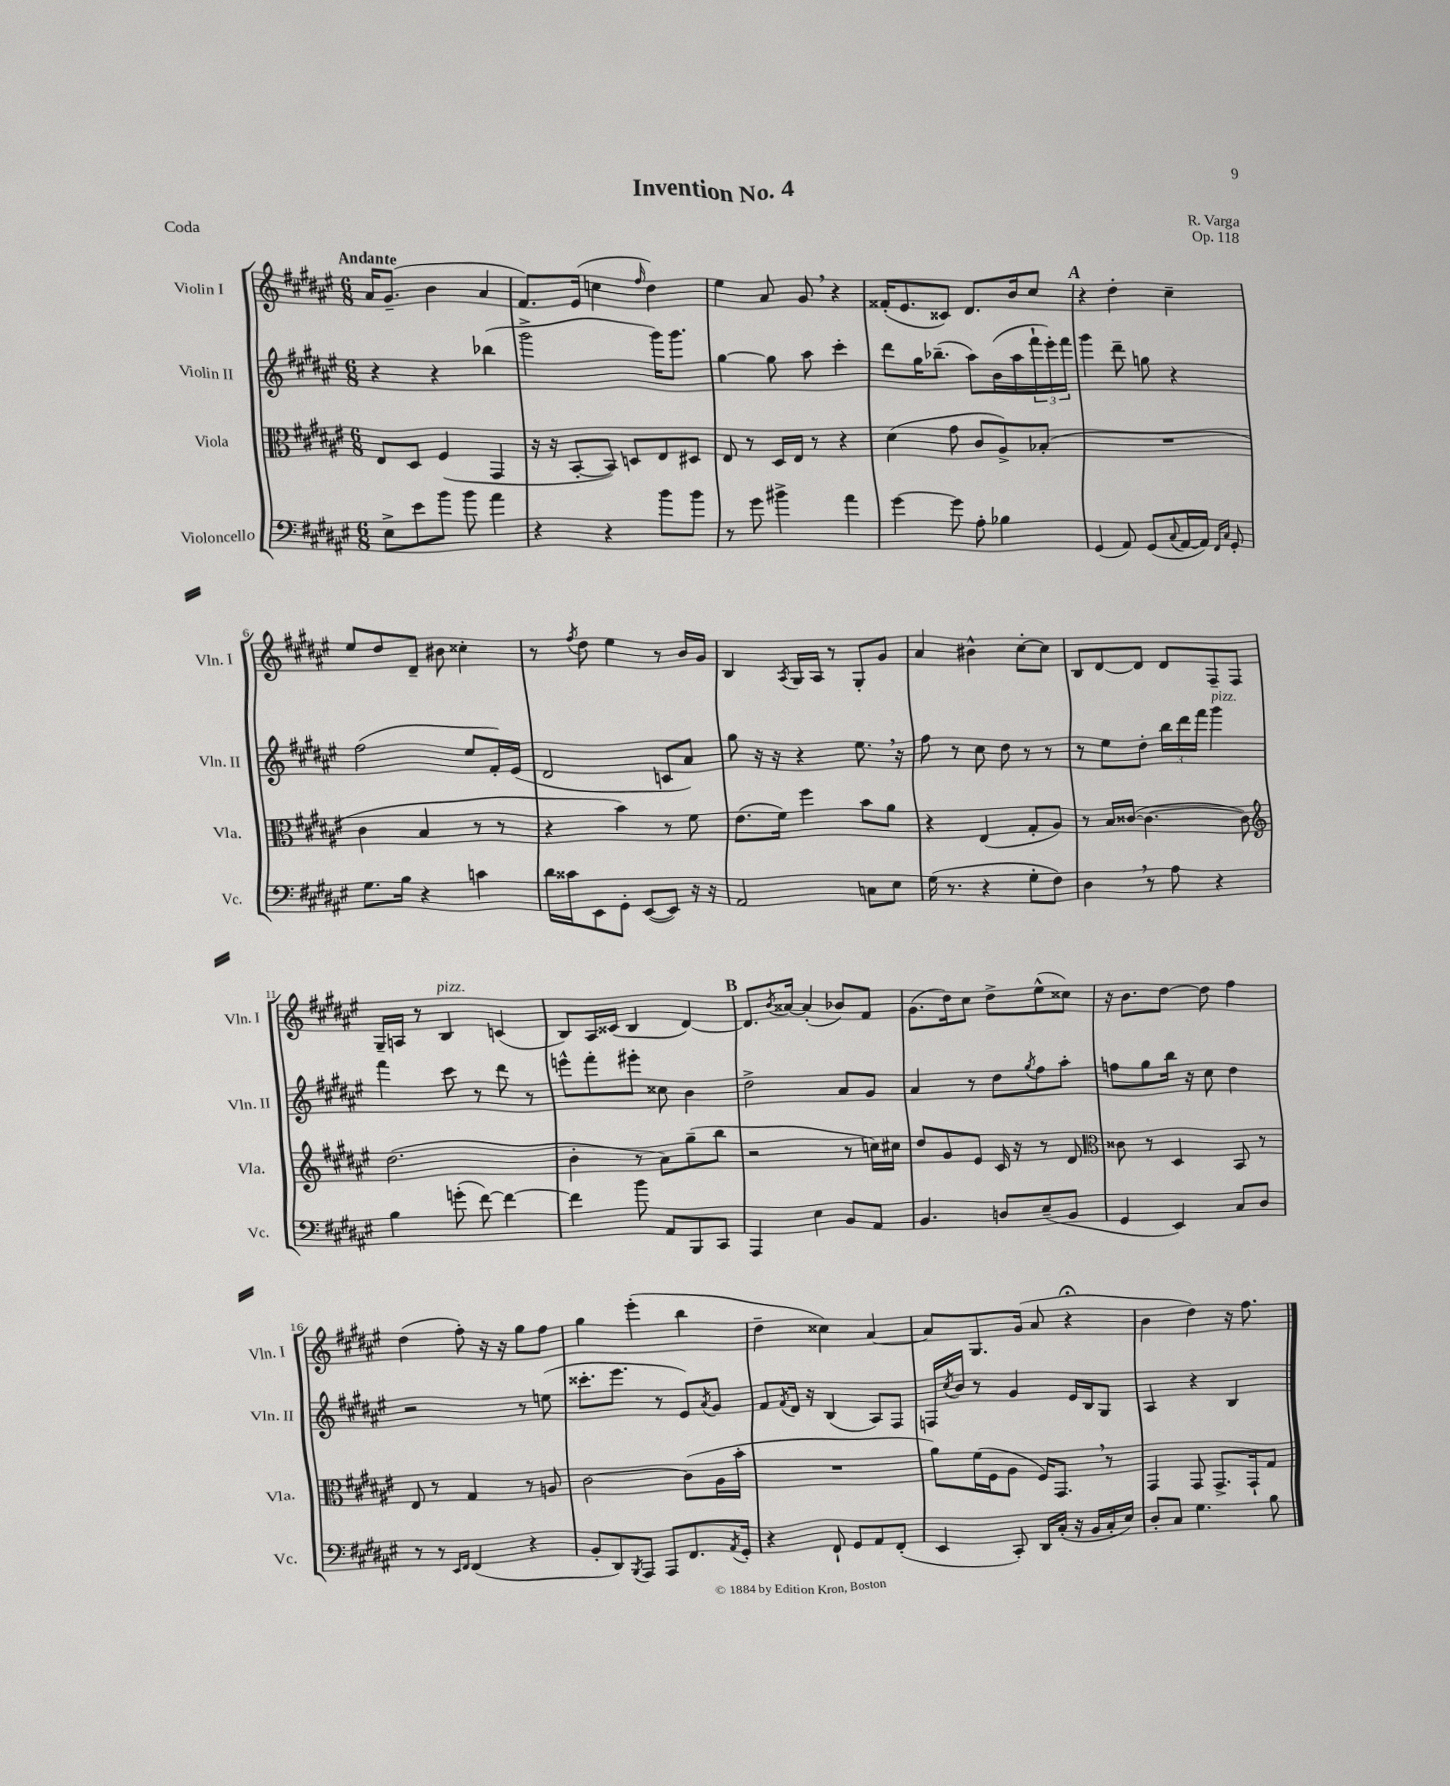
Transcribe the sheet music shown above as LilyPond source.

\header { title = "Invention No. 4" composer = "R. Varga" opus = "Op. 118" piece = "Coda" }
<<
\new StaffGroup <<
\new Staff = "s0" \with { instrumentName = "Violin I" shortInstrumentName = "Vln. I" } {
    \clef treble \key fis \major \numericTimeSignature \time 6/8 \tempo "Andante"
    ais'16 gis'8.--( b'4 ais'4 |
    fis'8.) eis'16( c''4 \grace { fis''16 } dis''4) |
    eis''4 ais'8 gis'8 \breathe r4 |
    fisis'16-.( eis'8. cisis'8) dis'8. b'16 cis''8 |
    \mark \markup { \bold "A" } r4 dis''4-. cis''4-- |
    eis''8 dis''8 dis'8-- bis'8 cisis''4-. |
    r8 \acciaccatura { fis''8 } dis''8 eis''4 r8 b'16 gis'16 |
    b4 \acciaccatura { ais8 } gis16 ais16 r8 gis8-. gis'8 |
    ais'4 bis'4-^ cis''8~-. cis''8 |
    b8 dis'8~ dis'8 dis'8 fis8-- fis8 |
    gis16-- a16 r8 b4^\markup { \italic "pizz." } c'4( |
    b8) ais16 cisis'16( b4 dis'4~) |
    \mark \markup { \bold "B" } dis'8. \acciaccatura { b'8 } aisis'16~ aisis'4-.( bes'8) fis'8 |
    gis'8.( dis''16) cis''8 dis''8-> eis''8-^( cisis''8) |
    r16 b'8. dis''8~ dis''8 fis''4 |
    dis''4( fis''8-.) r16 r16 gis''8 fis''8 |
    gis''4 eis'''4-.( b''4 |
    dis''4-- cisis''4) ais'4~ |
    ais'8 gis8. gis'16( ais'8 r4\fermata |
    b'4 dis''4) r16 fis''8. \bar "|." |
}
\new Staff = "s1" \with { instrumentName = "Violin II" shortInstrumentName = "Vln. II" } {
    \clef treble \key fis \major \numericTimeSignature \time 6/8
    r4 r4 bes''4( |
    gis'''2-> gis'''16) gis'''8. |
    gis''4~ gis''8 ais''8 cis'''4-. |
    dis'''8 gis''16 bes''8.--( ais''8) b'16( ais''16 \tuplet 3/2 { fis'''16-! eis'''16-.) fis'''16 } |
    \mark \markup { \bold "A" } gis'''4 dis'''8-- g''8 r4 |
    fis''2( eis''8 fis'16-.) eis'16( |
    dis'2 c'8 ais'8) |
    gis''8 r16 r16 r4 eis''8. \breathe r16 |
    fis''8 r8 cis''8 dis''8 r8 r8 |
    r8 eis''8 dis''8-. \tuplet 3/2 { b''16 dis'''16 fis'''16 } gis'''4^\markup { \italic "pizz." } |
    fis'''4 cis'''8 r8 dis'''8 r8 |
    e'''8-^ fis'''8-. eis'''8-. cisis''8 b'4 |
    \mark \markup { \bold "B" } dis''2-> ais'8 gis'8 |
    ais'4 r8 dis''8 \acciaccatura { gis''8 } fis''8 ais''8-. |
    f''8 gis''8 b''16 r16 cis''8 dis''4 |
    r2 r8 e''8( |
    cisis'''8.-. eis'''8. r8 eis'8) \acciaccatura { ais'8 } gis'8 |
    fis'8 \acciaccatura { fis'8 } dis'16 r16 b4( ais8) fis8 |
    f16 \acciaccatura { cis''8 } b'16 r8 gis'4 eis'16 b16 gis8 |
    ais4 r4 b4 \bar "|." |
}
\new Staff = "s2" \with { instrumentName = "Viola" shortInstrumentName = "Vla." } {
    \clef alto \key fis \major \numericTimeSignature \time 6/8
    eis8 dis8 fis4( gis,4 |
    r16 r16 b,8~-. b,8) d8 eis8 dis8 |
    eis8 r8 dis16 eis16 r8 r4 |
    dis'4( gis'8 cis'8 ais8->) bes8-.( |
    \mark \markup { \bold "A" } R2. |
    cis'4 b4 r8 r8 |
    r4 b'4) r8 fis'8 |
    eis'8.( fis'16) fis''4 b'8 ais'8 |
    r4 eis4( gis8-. ais8) |
    r8 b16 cisis'16~( cisis'4.~ cisis'8) |
    \clef treble dis''2.( |
    b'4-. r8 ais'8) gis''8--( b''8 |
    \mark \markup { \bold "B" } r2 r8 c''16) cis''16 |
    dis''8 gis'8 eis'8 cis'16 r16 r8 dis'8 |
    \clef alto cisis'8 r8 dis4 b,8 r8 |
    eis8 r8 gis4 r8 a8 |
    cis'2~ cis'8( ais16 b'16-. |
    R2. |
    ais'8) fis'16( fis16 ais8 fis16) gis,8. \breathe r8 |
    gis,4 gis,8 gis,8.-> gis,16-! gis8 \bar "|." |
}
\new Staff = "s3" \with { instrumentName = "Violoncello" shortInstrumentName = "Vc." } {
    \clef bass \key fis \major \numericTimeSignature \time 6/8
    eis8-> eis'8 b'8 b'8 ais'4 |
    r4 r4 b'8 b'8 |
    r8 gis'8 bis'4-> ais'4 |
    gis'4~ gis'8 ais8-. bes4 |
    \mark \markup { \bold "A" } gis,4( ais,8) gis,8( \appoggiatura { cis8 } ais,16~ ais,16) \grace { fis,16 cis16 } gis,8-. |
    gis8. b16 r4 c'4 |
    dis'16 cisis'16 eis,8 gis,8-. eis,8~( eis,8) r16 r16 |
    ais,2 c8 eis8 |
    gis16( r8. r4 gis8-. fis8) |
    dis4 \breathe r8 ais8 r4 |
    b4 g'8-.( fis'8~) fis'4~ |
    fis'4 b'8 ais,8 b,,8 cis,8 |
    \mark \markup { \bold "B" } ais,,4 eis4 b,8 ais,8 |
    b,4. d8 eis8--( b,8 |
    gis,4 eis,4) cis8 dis8 |
    r8 r8 \grace { eis,16 fis,16 } fis,4( r4 |
    b,8-. dis,8) \acciaccatura { b,,8 } ais,,8 ais,,8 fis,8. \acciaccatura { ais,8 } gis,16-. |
    r4 fis,8-! gis,8 ais,8 fis,8-.( |
    eis,4 cis,8-.) dis,16 cis16-.( r16 b,16 cis16-. eis16) |
    dis8-. cis8 gis4. b8 \bar "|." |
}
>>
>>
